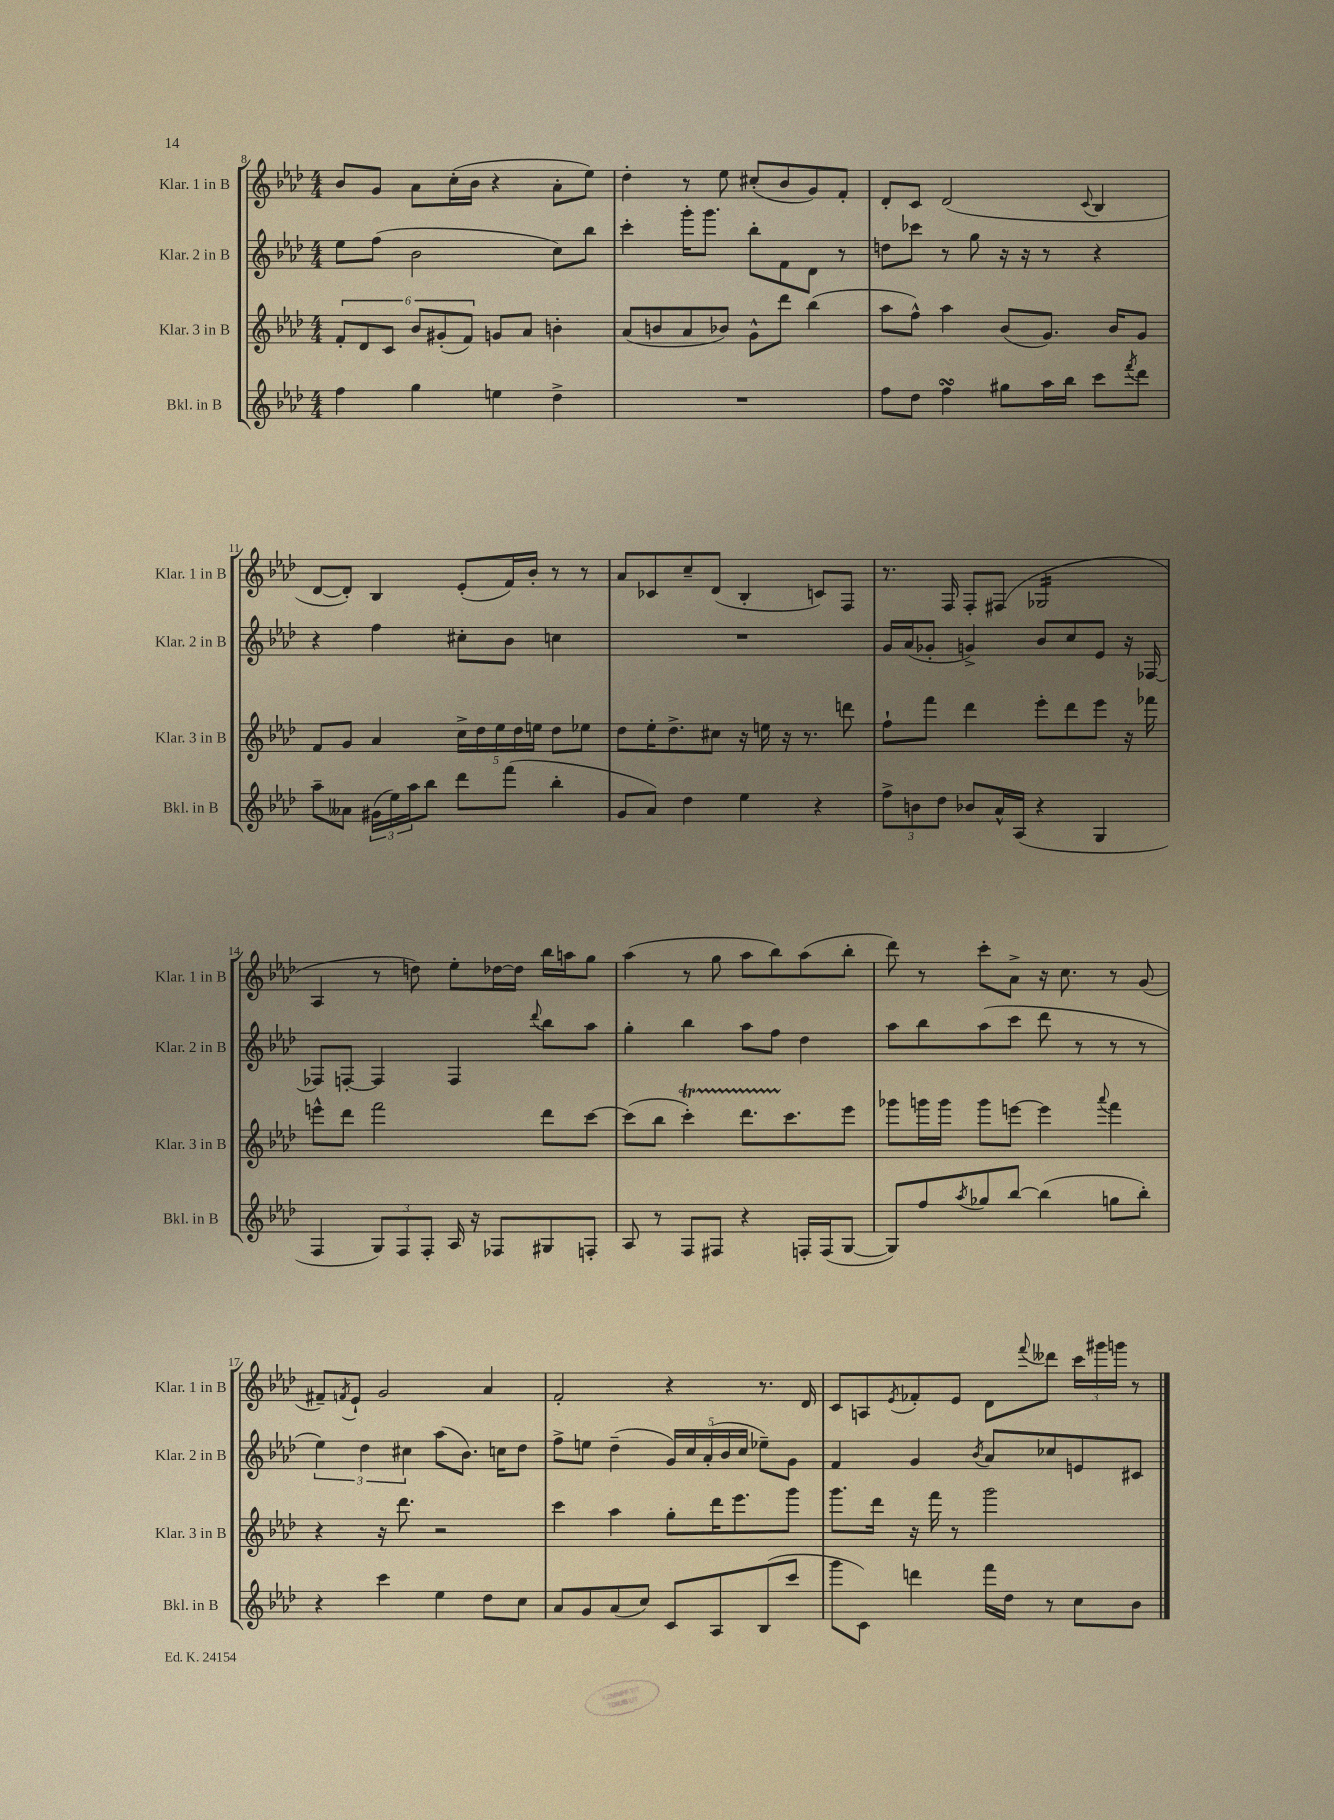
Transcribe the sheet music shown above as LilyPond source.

<<
\new StaffGroup <<
\new Staff = "s0" \with { instrumentName = "Klar. 1 in B" shortInstrumentName = "Klar. 1 in B" } {
    \clef treble \key aes \major \numericTimeSignature \time 4/4
    bes'8 g'8 aes'8 c''16-.( bes'16 r4 aes'8-. ees''8) |
    des''4-. r8 ees''8 cis''8-.( bes'8 g'8) f'8-. |
    des'8-. c'8 des'2( \appoggiatura { c'8 } bes4 |
    des'8~ des'8-.) bes4 ees'8-.( f'16) bes'16-. r8 r8 |
    aes'8 ces'8 c''8-- des'8( bes4-. c'8) f8 |
    r8. f16 f8-. fis8( ges2:16 |
    aes4 r8 d''8) ees''8-. des''16~ des''16 bes''16 a''16 g''8 |
    aes''4( r8 g''8 aes''8 bes''8) aes''8( bes''8-. |
    des'''8) r8 c'''8-. aes'8-> r16 c''8. r8 g'8( |
    fis'8--) \acciaccatura { f'8 } ees'8-! g'2 aes'4 |
    f'2-. r4 r8. des'16 |
    c'8 a8 \acciaccatura { ees'8 } fes'8-. ees'8 des'8 \appoggiatura { f'''8 } deses'''8 \tuplet 3/2 { c'''16 gis'''16 g'''16 } r8 \bar "|." |
}
\new Staff = "s1" \with { instrumentName = "Klar. 2 in B" shortInstrumentName = "Klar. 2 in B" } {
    \clef treble \key aes \major \numericTimeSignature \time 4/4
    ees''8 f''8( bes'2 c''8) bes''8 |
    c'''4-. g'''16-. g'''8. bes''8-. f'8 des'8 r8 |
    d''8 ces'''8 r8 g''8 r16 r16 r8 r4 |
    r4 f''4 cis''8-. bes'8 c''4 |
    R1 |
    g'16 aes'16( ges'8-. g'4->) bes'8 c''8 ees'8 r16 fes16~ |
    fes8 f8~-. f4 f4 \appoggiatura { des'''8 } bes''8 aes''8 |
    g''4-. bes''4 aes''8 f''8 des''4 |
    aes''8 bes''8 aes''8( c'''8 des'''8 r8 r8 r8 |
    \tuplet 3/2 { ees''4) des''4 cis''4 } aes''8( bes'8.) c''16 des''8 |
    f''8-> e''8 des''4--( \tuplet 5/4 { g'16) c''16 aes'16-.( bes'16 c''16 } ees''8--) g'8 |
    f'4 g'4 \acciaccatura { bes'8 } aes'8 ces''8 e'8 cis'8 \bar "|." |
}
\new Staff = "s2" \with { instrumentName = "Klar. 3 in B" shortInstrumentName = "Klar. 3 in B" } {
    \clef treble \key aes \major \numericTimeSignature \time 4/4
    \tuplet 6/4 { f'8-. des'8 c'8 bes'8 gis'8-.( f'8) } g'8 aes'8 b'4-. |
    aes'8( b'8 aes'8 bes'8) g'8-^ des'''8 bes''4( |
    aes''8 f''8-^) aes''4 bes'8( g'8.) bes'16 g'8 |
    f'8 g'8 aes'4 \tuplet 5/4 { c''16-> des''16 ees''16 des''16 e''16 } des''8 ees''8 |
    des''8 ees''16-. des''8.-> cis''8 r16 e''16 r16 r8. d'''8 |
    f''8-! f'''8 des'''4 ees'''8-. des'''8 ees'''8 r16 fes'''16 |
    e'''8-^ des'''8 f'''2 des'''8 c'''8~ |
    c'''8( bes''8 c'''4-.\startTrillSpan) des'''8. c'''8.\stopTrillSpan ees'''8 |
    ges'''8 g'''16 g'''16 g'''8 e'''8~ e'''4 \appoggiatura { aes'''8 } f'''4 |
    r4 r16 des'''8. r2 |
    c'''4 aes''4 g''8-. des'''16 ees'''8. g'''8 |
    g'''8. des'''16 r16 f'''16 r8 g'''2 \bar "|." |
}
\new Staff = "s3" \with { instrumentName = "Bkl. in B" shortInstrumentName = "Bkl. in B" } {
    \clef treble \key aes \major \numericTimeSignature \time 4/4
    f''4 g''4 e''4 des''4-> |
    R1 |
    f''8 des''8 f''4\turn gis''8 aes''16 bes''16 c'''8 \acciaccatura { f'''8 } des'''8 |
    aes''8-- aeses'8 \tuplet 3/2 { gis'16( ees''16) aes''16 } bes''8 des'''8 f'''8( bes''4-. |
    g'8 aes'8) des''4 ees''4 r4 |
    \tuplet 3/2 { f''8-> b'8 des''8 } bes'8 aes'16-^ aes16( r4 g4 |
    f4 \tuplet 3/2 { g8) f8 f8-. } aes16 r16 fes8 gis8 f8-. |
    aes8 r8 f8 fis8 r4 f16-. f16( g8~ |
    g8) f''8 \acciaccatura { aes''8 } ges''8 bes''8~ bes''4( g''8 bes''8-.) |
    r4 c'''4 ees''4 des''8 c''8 |
    aes'8 g'8 aes'8( c''8) c'8 aes8 bes8( c'''8 |
    g'''8 c'8) d'''4 f'''16 des''16 r8 c''8 bes'8 \bar "|." |
}
>>
>>
\layout { \context { \Score currentBarNumber = #8 } }
